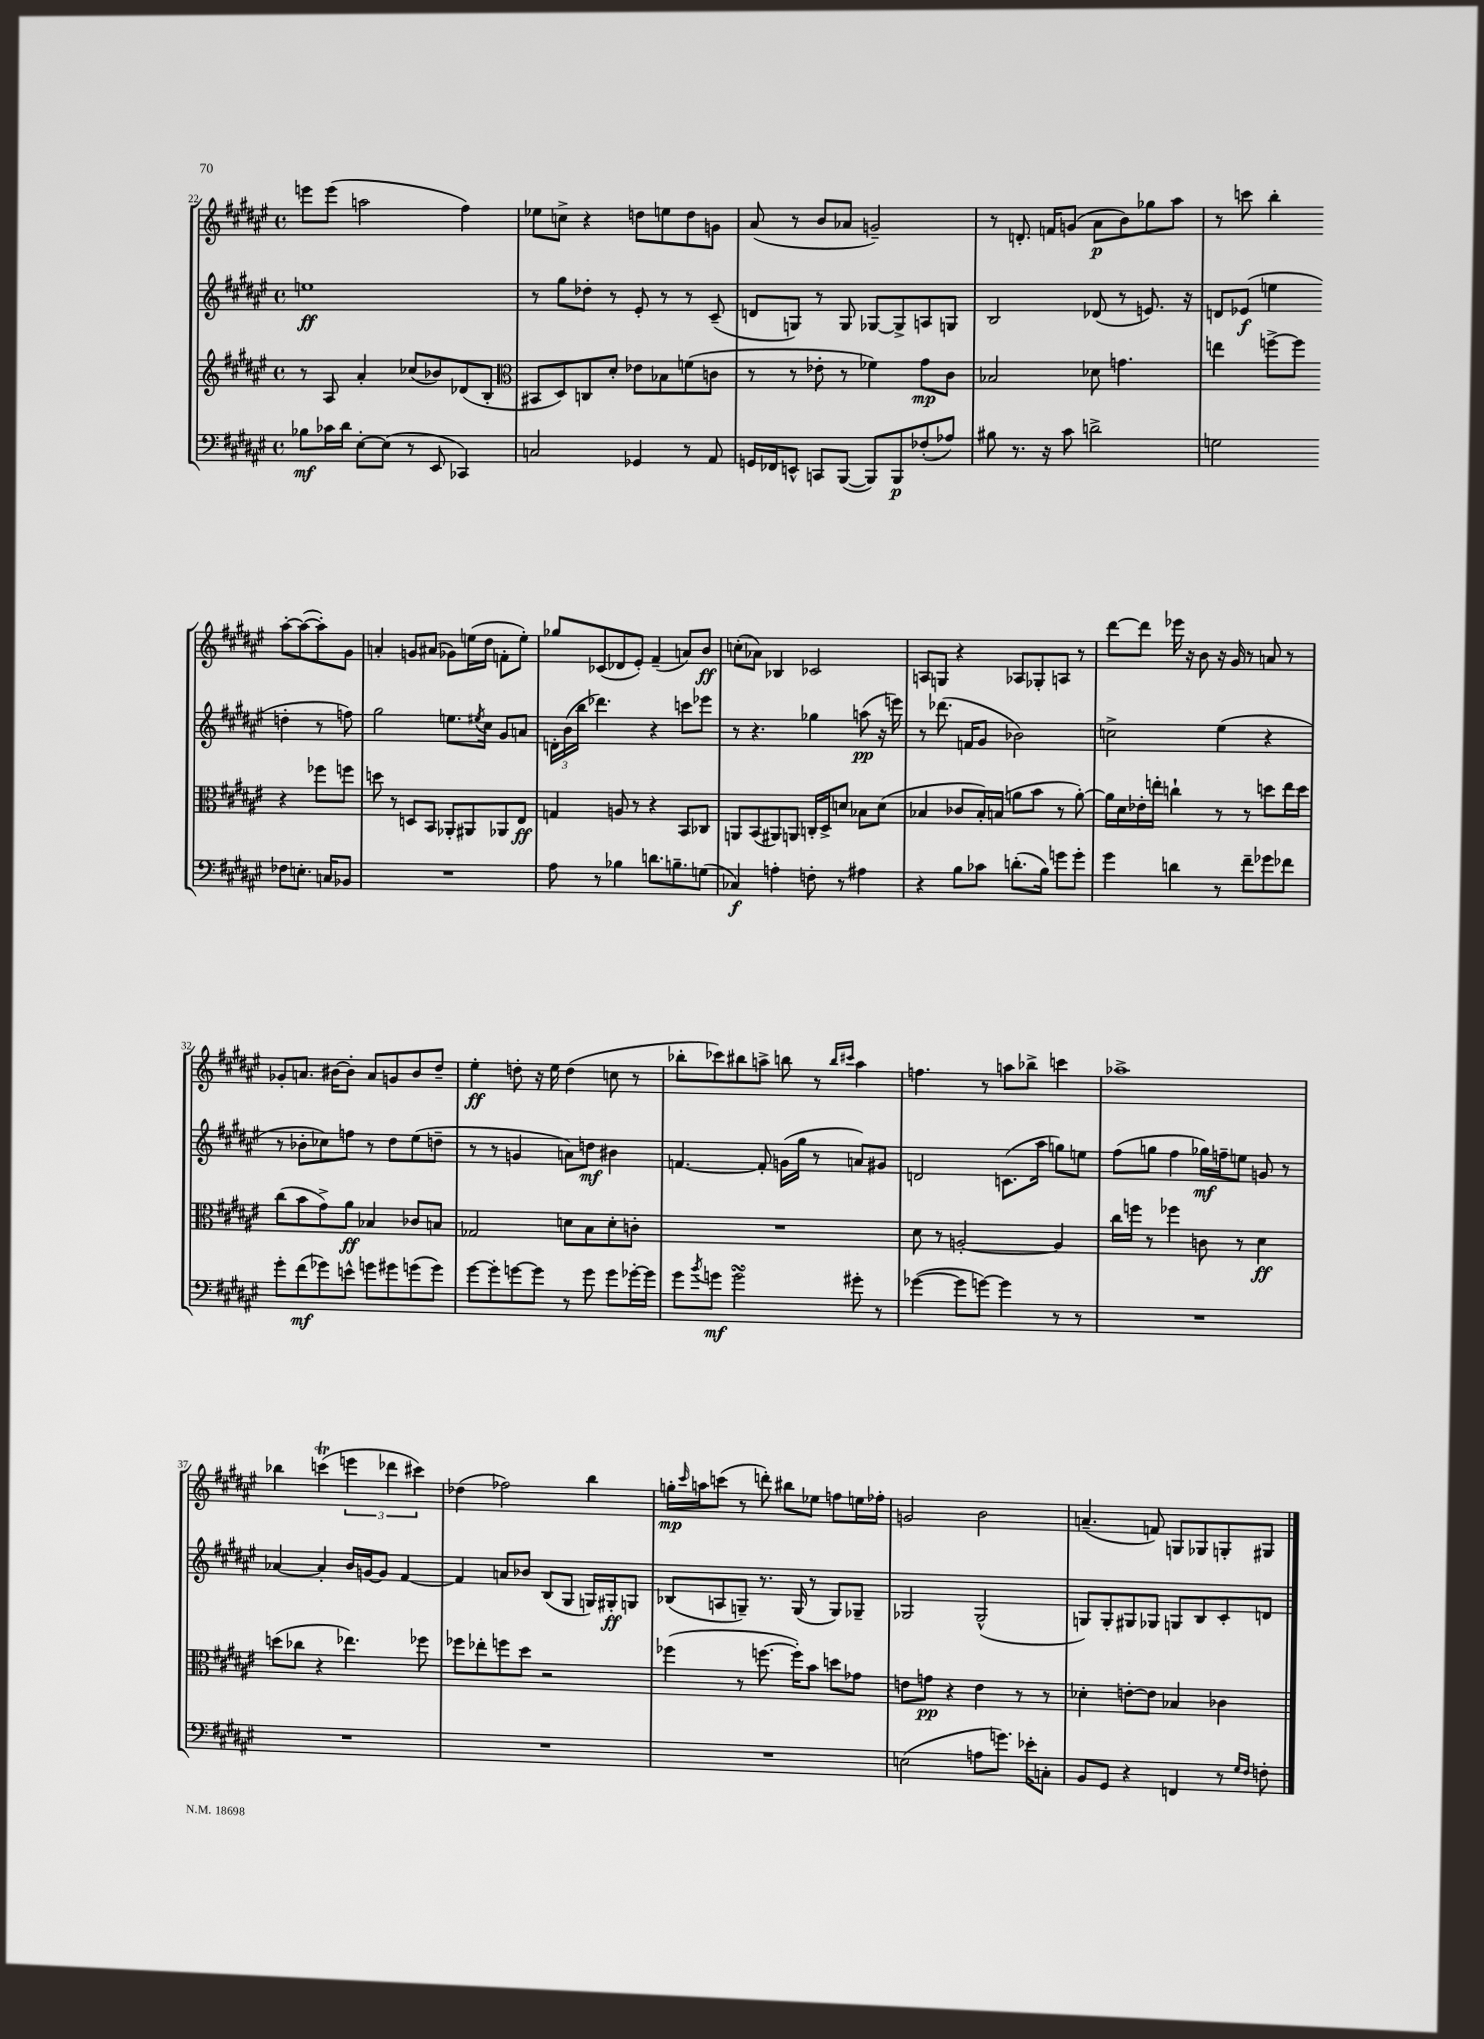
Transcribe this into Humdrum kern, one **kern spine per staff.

**kern	**dynam	**kern	**dynam	**kern	**dynam	**kern	**dynam
*part4	*part4	*part3	*part3	*part2	*part2	*part1	*part1
*staff4	*staff4	*staff3	*staff3	*staff2	*staff2	*staff1	*staff1
*clefF4	*	*clefG2	*	*clefG2	*	*clefG2	*
*k[f#c#g#d#a#e#]	*	*k[f#c#g#d#a#e#]	*	*k[f#c#g#d#a#e#]	*	*k[f#c#g#d#a#e#]	*
*M4/4	*	*M4/4	*	*M4/4	*	*M4/4	*
*met(c)	*	*met(c)	*	*met(c)	*	*met(c)	*
=22	=22	=22	=22	=22	=22	=22	=22
8B-X\L	mf	8r	.	1een	ff	8eeen\L	.
16c-X\L	.	8A#/	.	.	.	(8eee\J	.
16d#\JJ	.	.	.	.	.	.	.
[8E#'\L	.	4a#'/	.	.	.	2aan\	.
(8E#\J]	.	.	.	.	.	.	.
8r	.	(8cc-X/L	.	.	.	.	.
8EE#/	.	8b-X/)	.	.	.	.	.
4CC-X/)	.	(8d-X/	.	.	.	4ff#\)	.
.	.	8B'/J	.	.	.	.	.
=23	=23	=23	=23	=23	=23	=23	=23
*	*	*clefC3	*	*	*	*	*
2Cn/	.	8BB#X/L	.	8r	.	8ee-X\L	.
.	.	8D#/)	.	8gg#\L	.	8ccn^\J	.
.	.	8Cn/	.	8dd-X'\J	.	4r	.
.	.	8d#'/J	.	8r	.	.	.
4GG-X/	.	8e-X\L	.	8e#'/	.	8ddn\L	.
.	.	8B-X\	.	8r	.	8een\	.
8r	.	(8fn\	.	8r	.	8dd\	.
8AA#/	.	8cn\J	.	(8c#~/	.	8gn\J	.
=24	=24	=24	=24	=24	=24	=24	=24
16GGn/LL	.	8r	.	8dn/L	.	(8a#/	.
16FF-X/J	.	.	.	.	.	.	.
8EEn^^/J	.	8r	.	8Gn/J)	.	8r	.
8CCn/L	.	8e-X'\	.	8r	.	8b/L	.
([8BBB/J	.	8r	.	8G/	.	8a-X/J	.
8BBB/L])	.	4f-X\)	.	[8G-X/L	.	2gn~/)	.
8BBB/	p	.	.	8G-^/]	.	.	.
(8F-X'/	.	8g#\L	mp	8An/	.	.	.
8A-X/J)	.	8c#\J	.	8Gn/J	.	.	.
=25	=25	=25	=25	=25	=25	=25	=25
8B#X\	.	2B-X/	.	2B/	.	8r	.
8.r	.	.	.	.	.	8.dn'/	.
16r	.	.	.	.	.	16fn/KL	.
8c#\	.	.	.	.	.	(8gn/J	.
2dn^\	.	8d-X\	.	(8d-X/	.	8a#\L	p
.	.	4.gn\	.	8r	.	8b\)	.
.	.	.	.	8.en/)	.	8gg-X\	.
.	.	.	.	.	.	8aa#\J	.
.	.	.	.	16r	.	.	.
=26	=26	=26	=26	=26	=26	=26	=26
2Gn\	.	4een\	.	8dn/L	.	8r	.
.	.	.	.	(8e-X/J	f	8cccn\	.
.	.	[8ffn^\L	.	4een\	.	4bb'\	.
.	.	8ff\J]	.	.	.	.	.
8F-X\L	.	4r	.	4ddn'\	.	[8aa#'\L	.
8.En'\J	.	.	.	.	.	(8aa#\_	.
.	.	8ff-X\L	.	8r	.	8aa#'\])	.
16Cn/KL	.	.	.	.	.	.	.
8BB-X/J	.	8ffn\J	.	8ffn\)	.	8g#\J	.
!!LO:LB:g=z
=27	=27	=27	=27	=27	=27	=27	=27
1r	.	8ddn\	.	2gg#\	.	4an'/	.
.	.	8r	.	.	.	.	.
.	.	8Dn/L	.	.	.	8gn/L	.
.	.	8BB/J	.	.	.	(8a#X/J	.
.	.	8AA-X'/L	.	8.een\L	.	8g-X\L)	.
.	.	8AA#X/	.	.	.	(16een\L	.
.	.	.	.	8qee#X/	.	.	.
.	.	.	.	16cc#\Jk	.	16dd#\JJ	.
.	.	8AA-X/	.	8g#/L	.	8fn'\L	.
.	.	8E#/J	ff	8an/J	.	8ee'\J)	.
=28	=28	=28	=28	=28	=28	=28	=28
8A#\	.	4Gn/	.	24dn'\LL	.	8gg-X/L	.
.	.	.	.	(24b\	.	.	.
.	.	.	.	24bb\JJ	.	.	.
8r	.	.	.	4.ddd-X\)	.	(8c-X/	.
4B-X\	.	8An/	.	.	.	8d-X/	.
.	.	8r	.	.	.	8e#'/J)	.
8.dn\L	.	4r	.	4r	.	(4f#~/	.
8.Bn~\	.	.	.	.	.	.	.
.	.	8BB/L	.	8cccn\L	.	8an/L)	.
(8Gn\J	.	8C-X/J	.	8eee-X\J	.	8b/J	ff
=29	=29	=29	=29	=29	=29	=29	=29
4C-X/)	f	8AAn/L	.	8r	.	(8ccn'\L	.
.	.	(8BB/	.	4.r	.	8a-X\J)	.
4An'\	.	8AA#X/)	.	.	.	4B-X/	.
.	.	8AAn/J	.	.	.	.	.
8Fn'\	.	16Cn'/LL	.	4gg-X\	.	2c-X/	.
.	.	16D#^/J	.	.	.	.	.
8r	.	8dn/J	.	.	.	.	.
4A#X\	.	8B-X\L	.	(8aan\	pp	.	.
.	.	(8d\J	.	16r	.	.	.
.	.	.	.	16eeen\)	.	.	.
=30	=30	=30	=30	=30	=30	=30	=30
4r	.	4B-X/	.	8r	.	8An/L	.
.	.	.	.	(8.ddd-X\	.	8Gn/J	.
8B\L	.	8c-X/L	.	.	.	4r	.
.	.	.	.	16fn/KL	.	.	.
8c-X\J	.	16B-'/L)	.	8g#/J	.	.	.
.	.	(16Bn/JJ	.	.	.	.	.
(8.dn'\L	.	8an\L	.	2b-X\)	.	8A-X/L	.
.	.	8b\J	.	.	.	8G-X'/	.
16B\Jk)	.	.	.	.	.	.	.
8gn\L	.	8r	.	.	.	8An/J	.
8g'\J	.	[8a'\)	.	.	.	8r	.
=31	=31	=31	=31	=31	=31	=31	=31
4g#\	.	16a\LL]	.	2ccn^\	.	[8ddd#\L	.
.	.	16d#\	.	.	.	.	.
.	.	16e-X'\	.	.	.	8ddd#\J]	.
.	.	16een'\JJ	.	.	.	.	.
4dn\	.	4ccn`\	.	.	.	16eee-X\	.
.	.	.	.	.	.	16r	.
.	.	.	.	.	.	8b\	.
8r	.	8r	.	(4ee#\	.	16r	.
.	.	.	.	.	.	16g#/	.
8f#~\L	.	8r	.	.	.	8r	.
8g-X\	.	8ddn\L	.	4r	.	8an/	.
8f-X\J	.	16ee\L	.	.	.	8r	.
.	.	16dd\JJ	.	.	.	.	.
!!LO:LB:g=z
=32	=32	=32	=32	=32	=32	=32	=32
8g#'\L	.	(8cc#\L	.	8r	.	8g-X'/L	.
(8f#\	mf	8b\	.	8b-X'\L	.	8.an/J	.
8g-X\)	.	8g#^\)	.	8cc-X\)	.	.	.
.	.	.	.	.	.	[16b#X\KL	.
8en^^\J	.	8a#\J	ff	8ffn\J	.	8b#'\J]	.
8gn\L	.	4B-X/	.	8r	.	8a/L	.
8g#X\	.	.	.	8dd#\L	.	8gn/	.
(8gn\	.	8c-X/L	.	(8ee#\	.	8b#/	.
8g\J)	.	8Bn/J	.	8ddn~\J	.	8dd#~/J	.
=33	=33	=33	=33	=33	=33	=33	=33
[8g#\L	.	2G-X/	.	8r	.	4ee#'\	ff
8g#'\]	.	.	.	8r	.	.	.
[8gn\	.	.	.	4gn/	.	8ddn'\	.
8g\J]	.	.	.	.	.	16r	.
.	.	.	.	.	.	16ee#\	.
8r	.	8dn\L	.	8an\L)	.	(4dd\	.
8g\	.	8B\	.	8ddn\J	mf	.	.
8g\L	.	8d'\	.	4b#X\	.	8ccn\	.
[16g-X'\L	.	8cn'\J	.	.	.	8r	.
16g-\JJ]	.	.	.	.	.	.	.
=34	=34	=34	=34	=34	=34	=34	=34
8g#\L	.	1r	.	[4.fn/	.	8bb-X'\L	.
8qb/	.	.	.	.	.	.	.
8gn\J	mf	.	.	.	.	8ccc-X\)	.
2gsSSs\	.	.	.	.	.	8bb#X\	.
.	.	.	.	8f'/]	.	8aan^\J	.
.	.	.	.	(16gn\LL	.	8bbn\	.
.	.	.	.	16gg#\JJ	.	.	.
.	.	.	.	8r	.	8r	.
.	.	.	.	.	.	16qqbb/LL	.
.	.	.	.	.	.	16qqccc#X/JJ	.
8g#X'\	.	.	.	8an/L)	.	4aa\	.
8r	.	.	.	8g#X/J	.	.	.
=35	=35	=35	=35	=35	=35	=35	=35
([4g-X\	.	8d#\	.	2dn/	.	4.ffn\	.
.	.	8r	.	.	.	.	.
8g-\L]	.	[2An'/	.	.	.	.	.
[8gn\J)	.	.	.	.	.	8r	.
4g\]	.	.	.	(8.cn\L	.	8aan\L	.
.	.	.	.	.	.	8bb-X^\J	.
.	.	.	.	16aa#\Jk	.	.	.
8r	.	4A/]	.	8ggn\L)	.	4cccn\	.
8r	.	.	.	8een\J	.	.	.
=36	=36	=36	=36	=36	=36	=36	=36
1r	.	16cc#\LL	.	(8ff#\L	.	1aa-X^	.
.	.	16ffn\JJ	.	.	.	.	.
.	.	8r	.	8ggn\J	.	.	.
.	.	4ff-X\	.	4ff#\	.	.	.
.	.	8cn\	.	16gg-X\LL)	mf	.	.
.	.	.	.	16ffn~\J	.	.	.
.	.	8r	.	8een\J	.	.	.
.	.	4d#\	ff	8gn/	.	.	.
.	.	.	.	8r	.	.	.
!!LO:LB:g=z
=37	=37	=37	=37	=37	=37	=37	=37
1r	.	(8ddn\L	.	[4a-X/	.	4bb-X\	.
.	.	8cc-X\J	.	.	.	.	.
.	.	4r	.	4a-'/]	.	(4cccnT\	.
.	.	4.ee-X\)	.	16b/LL	.	6eeen\	.
.	.	.	.	[16gn/J	.	.	.
.	.	.	.	8g/J]	.	.	.
.	.	.	.	.	.	6ddd-X\	.
.	.	.	.	[4f#/	.	.	.
.	.	.	.	.	.	6ccc#X\)	.
.	.	8ff-X\	.	.	.	.	.
=38	=38	=38	=38	=38	=38	=38	=38
1r	.	8ff-X\L	.	4f#/]	.	(4dd-X\	.
.	.	8ee-X'\	.	.	.	.	.
.	.	8ffn\	.	8an/L	.	2ff-X\)	.
.	.	8dd#\J	.	8b-X/J	.	.	.
.	.	2r	.	(8B/L	.	.	.
.	.	.	.	8G#/J	.	.	.
.	.	.	.	16Gn/LL)	.	4bb\	.
.	.	.	.	16G#X'/J	ff	.	.
.	.	.	.	8Gn/J	.	.	.
=39	=39	=39	=39	=39	=39	=39	=39
1r	.	(4ff-X\	.	(8B-X/L	.	16ggn'\LL	mp
.	.	.	.	.	.	16qqccc#/	.
.	.	.	.	.	.	16aan\J	.
.	.	.	.	8An/	.	(8cccn\J	.
.	.	8r	.	8Gn~/J)	.	8r	.
.	.	[8.ffn\	.	8.r	.	8dddn'\)	.
.	.	.	.	.	.	8bb#X\L	.
.	.	16ff'\KL])	.	(16G/	.	.	.
.	.	8b\J	.	8r	.	8ee-X\J	.
.	.	8ddn\L	.	8G/L)	.	8ffn\L	.
.	.	8g-X\J	.	8G-X~/J	.	16een\L	.
.	.	.	.	.	.	16ff-X'\JJ	.
=40	=40	=40	=40	=40	=40	=40	=40
(2En\	.	8en\L	.	2G-X/	.	2gn/	.
.	.	8gn\J	pp	.	.	.	.
.	.	4r	.	.	.	.	.
8An\L	.	4e\	.	(2G-^^/	.	2b\	.
8.gn\J)	.	.	.	.	.	.	.
.	.	8r	.	.	.	.	.
16e-X'\KL	.	.	.	.	.	.	.
8Cn'\J	.	8r	.	.	.	.	.
=41	=41	=41	=41	=41	=41	=41	=41
8BB/L	.	4d-X'\	.	8Gn/L)	.	(4.an~/	.
8GG#/J	.	.	.	8G'/	.	.	.
4r	.	[8en'\L	.	8G#X/	.	.	.
.	.	8e\J]	.	8G-X/J	.	8fn/)	.
4FFn/	.	4B-X/	.	8Gn/L	.	8Gn/L	.
.	.	.	.	8B/	.	8G-X/	.
8r	.	4c-X\	.	8c#'/	.	8Gn'/	.
16qqG#/LL	.	.	.	.	.	.	.
16qqF#/JJ	.	.	.	.	.	.	.
8Fn'\	.	.	.	8dn/J	.	8G#X/J	.
==	==	==	==	==	==	==	==
*-	*-	*-	*-	*-	*-	*-	*-
